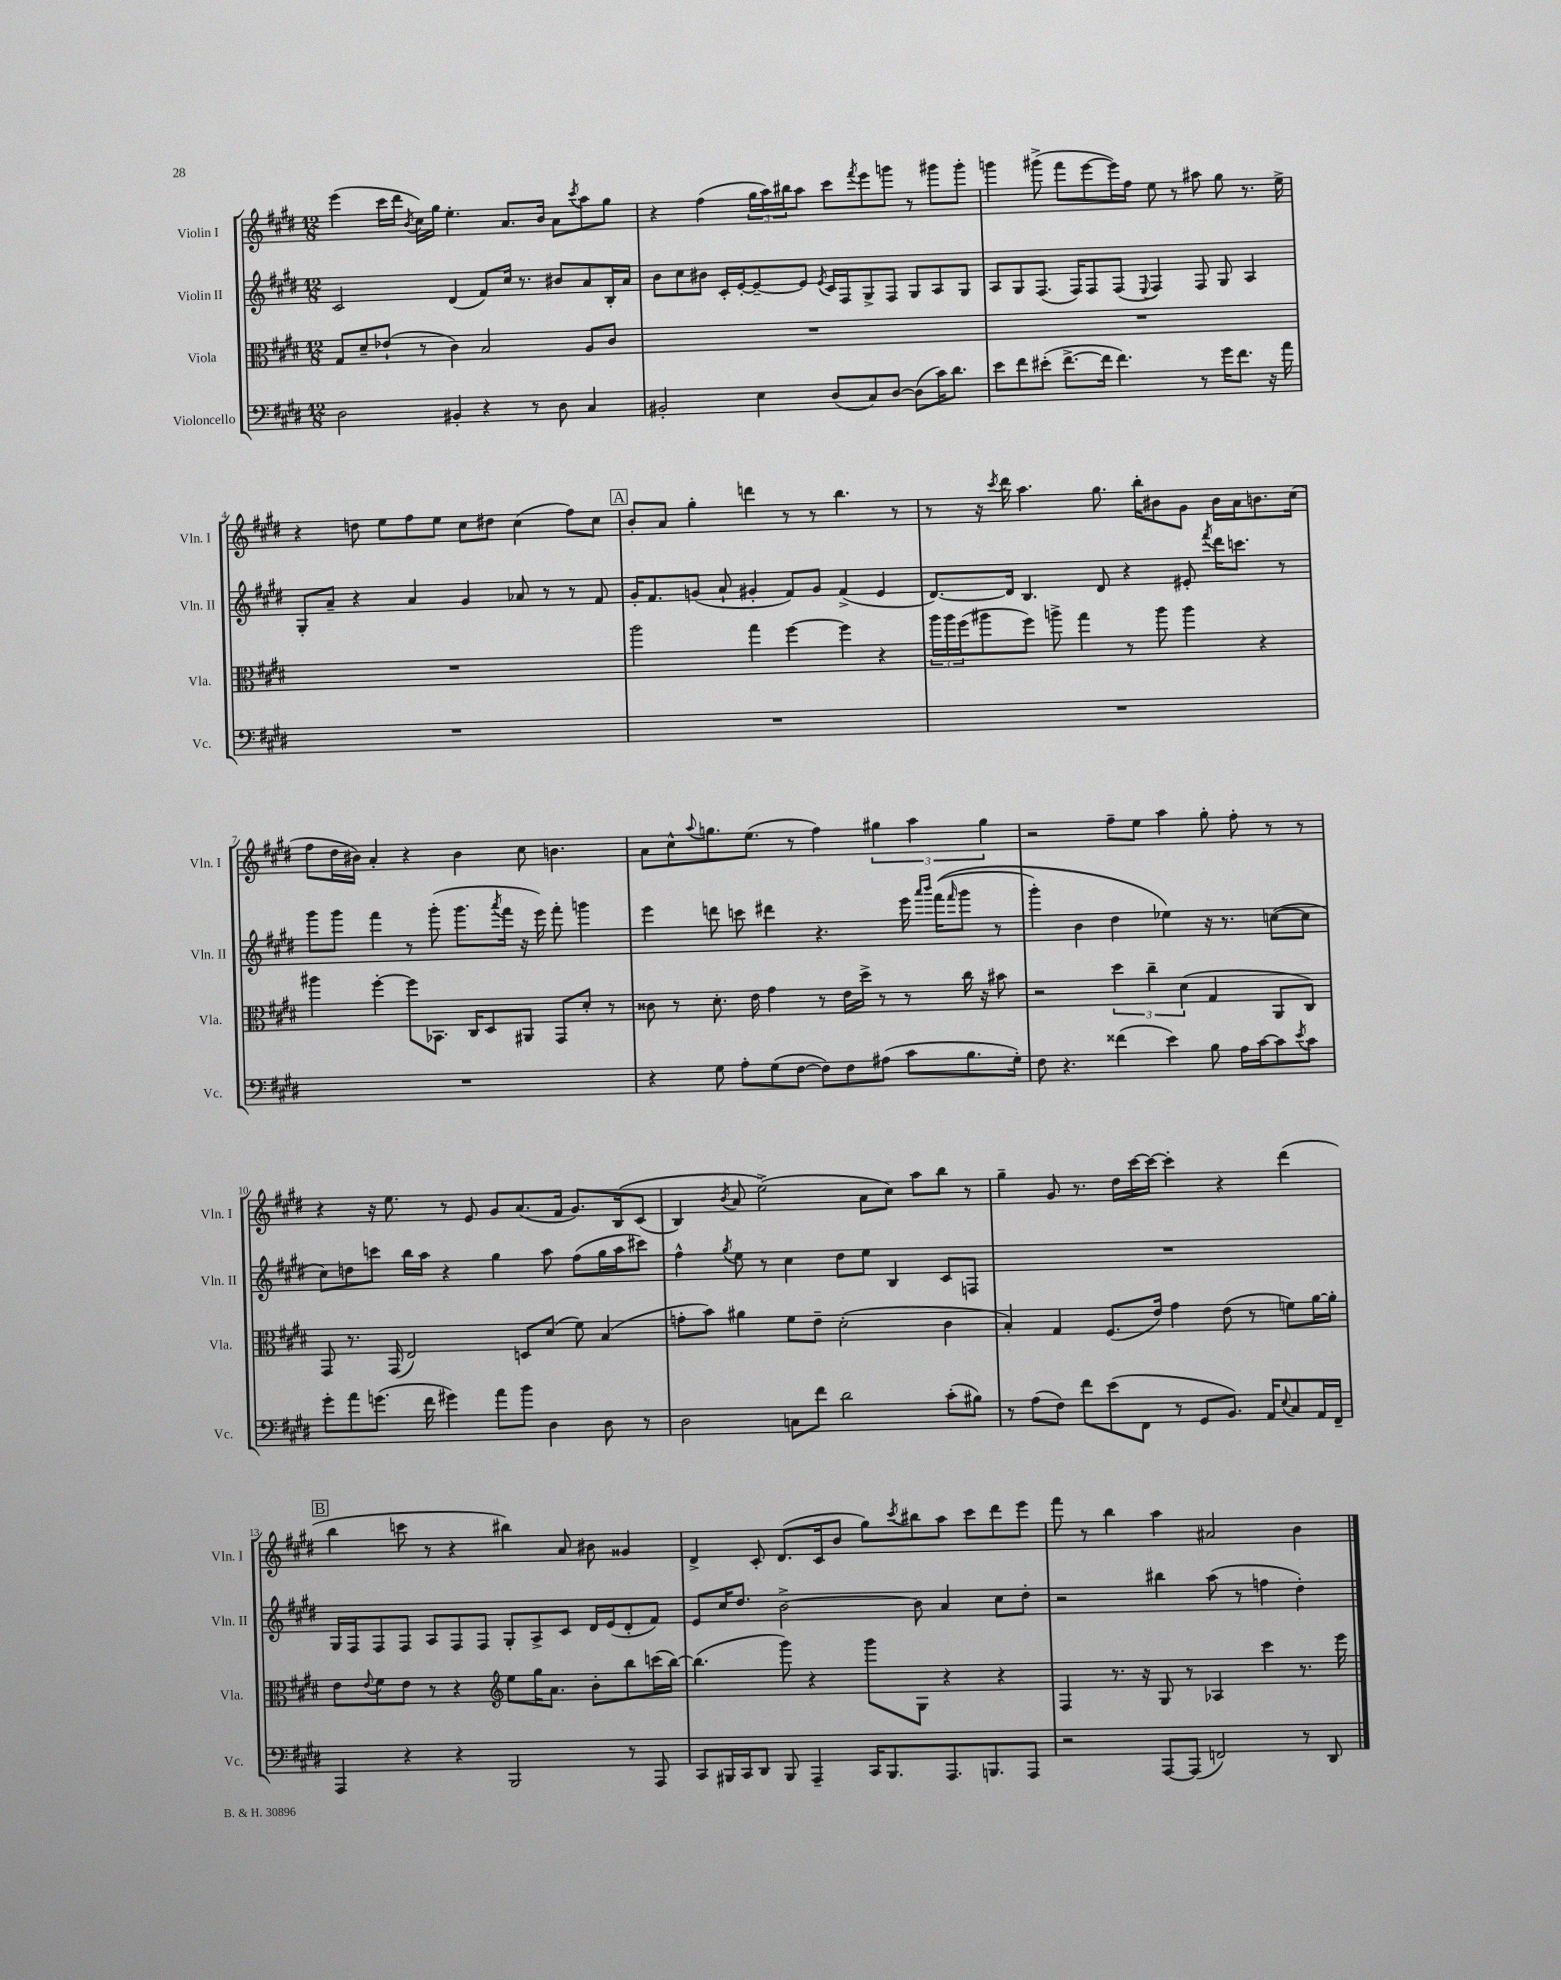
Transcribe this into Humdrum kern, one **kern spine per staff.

**kern	**kern	**kern	**kern
*part4	*part3	*part2	*part1
*staff4	*staff3	*staff2	*staff1
*I"Violoncello	*I"Viola	*I"Violin II	*I"Violin I
*I'Vc.	*I'Vla.	*I'Vln. II	*I'Vln. I
*clefF4	*clefC3	*clefG2	*clefG2
*k[f#c#g#d#]	*k[f#c#g#d#]	*k[f#c#g#d#]	*k[f#c#g#d#]
*M12/8	*M12/8	*M12/8	*M12/8
=1	=1	=1	=1
2D#\	8G#/L	2c#/	(4eee\
.	8d#~/	.	.
.	(8e-X`/J	.	16ccc#\LL
.	.	.	16ddd#\JJ
.	.	.	8qb/
.	8r	.	16cc#\LL)
.	.	.	16gg#\JJ
4BB#X'/	4c#\)	(4d#/	4.ee'\
4r	2B/	8f#/L)	.
.	.	16cc#/Jk	8.a/L
.	.	8.r	.
8r	.	.	.
.	.	.	16b/Jk
8D#\	.	8b#X/L	8a\L
.	.	.	8qccc#/
4C#/	8A/L	8a/	8aa\
.	8c#/J	16B'/L	8gg#\J
.	.	16a/JJ	.
=2	=2	=2	=2
2BB#X'/	1.r	8b\L	4r
.	.	8cc#\	.
.	.	8b#X\J	(4ff#\
.	.	16c#'/LL	.
.	.	[16e'/J	.
4E\	.	8e~/_	24gg#\LL
.	.	.	24aa\)
.	.	.	24bb#X\J
.	.	8e/J]	8aa\J
.	.	8qe/	.
(8D#/L	.	16c#/LL	8ccc#\L
.	.	16F#/J	.
.	.	.	8qfff#/
8C#/)	.	8G#^/	8eee\
[8D#/J	.	8F#/J	8gggn\J
(8D#\L]	.	8G#/L	8r
16c#\K)	.	8A/	8ggg#X\L
8.d#\J	.	.	.
.	.	8G#/J	8ggg#'\J
=3	=3	=3	=3
8e\L	1.r	8A/L	4gggn\
8f#\	.	8G#/	.
(8e#X'\J	.	(8.F#/J	(8ggg#X^\
[8.f#^\L	.	.	8fff#\L
.	.	16F#/KL)	.
.	.	8F#/	[8eee\
16f#\Jk]	.	.	.
4.f#\)	.	(8F#/J	16eee\L])
.	.	.	16ff#\JJ
.	.	8qqE/	.
.	.	4F#/)	8ee\
.	.	.	8r
8r	.	8F#/	8aa#X\
16g#\KL	.	8G#/	8gg#\
8.f#\J	.	.	.
.	.	4A/	8.r
16r	.	.	.
16a\	.	.	16ee^\
!!LO:LB:g=z
=4	=4	=4	=4
1.r	1.r	8G#'/L	4r
.	.	8a~/J	.
.	.	4r	8ddn\
.	.	.	8ee\L
.	.	4a/	8ff#\
.	.	.	8ee\J
.	.	4g#/	8cc#\L
.	.	.	8dd#X\J
.	.	8a-X/	(4cc#\
.	.	8r	.
.	.	8r	8ff#\L)
.	.	8f#/	8cc#\J
!!LO:REH:place=s1:t=A
=5	=5	=5	=5
1.r	2aa\	16g#'/KL	8b'/L
.	.	8.f#/	.
.	.	.	8a/J
.	.	(8gn/J	4gg#'\
.	.	8a`/	.
.	4gg#\	4g#X'/	4dddn\
.	[4ff#\	8f#/L)	8r
.	.	8g#/J	8r
.	4ff#\]	(4f#^/	4.bb\
.	4r	4e/	.
.	.	.	8r
=6	=6	=6	=6
1.r	24aa\LL	[8.d#/L)	8r
.	24aa\	.	.
.	(24ff#\J	.	.
.	8aa#X\	.	16r
.	.	.	8qccc#/
.	.	16d#/Jk]	16ddd#\
.	8ff#\J)	4.B/	4.aa\
.	8aan^\	.	.
.	4gg#\	.	.
.	.	8d#/	8.gg#\
.	8r	4r	.
.	.	.	16bb'\KL
.	8aa\	.	8b#X\
.	4aa\	8e#X'/	8g#\J
.	.	8qfff#/	.
.	.	16ddd#\KL	16b#\LL
.	.	8.cccn\J	16a\J
.	4r	.	8.bn\
.	.	8r	.
.	.	.	(16cc#\Jk
!!LO:LB:g=z
=7	=7	=7	=7
1.r	4aa#X\	8ggg#\L	8ff#\L
.	.	8ggg#\J	16dd#\L
.	.	.	16b#X\JJ)
.	[4ff#'\	4fff#\	4a'/
.	8ff#\L]	8r	4r
.	8.BB-X\J	(8ggg#'\	.
.	.	8.ggg#\L	4b#\
.	16C#/KL	.	.
.	8D#/	.	.
.	.	8qaaa/	.
.	.	16fff#\Jk	.
.	8AA#X/J	16r	8cc#\
.	.	16eee\)	.
.	8GG#/L	8fff#'\	4.bn\
.	8d#'/J	4gggn\	.
.	8r	.	.
=8	=8	=8	=8
4r	8c##X\	4eee\	8a\L
.	8r	.	8cc#^^\
.	.	.	8qqaa/
8G#\	8.d#'\	8dddn\	8.ggn\
8A'\L	.	8cccn\	.
.	16e\	.	(8.ee\J
(8G#\	4g#\	4ddd#X\	.
[8F#\J	.	.	8r
8F#\L])	8r	4.r	4ff#\)
8F#\	16e\LL	.	.
.	16dd#^\JJ	.	.
(8A#X\J	8r	.	6gg#X\
8c#\L	8r	16eee\	.
.	.	.	6aa\
.	.	16qqaaa/LL	.
.	.	16qqbbb/JJ	.
.	.	((16fff#\KL	.
.	.	16qqfff#/	.
8.B\	16cc#\	8ggg#\J	.
.	16r	.	.
.	.	.	6gg#\
.	8b#X\	8r	.
16G#'\Jk)	.	.	.
=9	=9	=9	=9
8F#\	2r	4ggg#'\)	2r
4.r	.	.	.
.	.	4b\	.
(4f##X\	6dd#\	4dd#\	8ff#~\L
.	.	.	8ee\J
.	6cc#~\	.	.
4e\)	.	4ee-X\)	4aa\
.	(6d#\	.	.
8B\	4G#/	16r	8gg#'\
.	.	8.r	.
16A\LL	.	.	8ff#'\
[16c#\J	.	.	.
8c#\]	8AA/L	([8ccn\L	8r
8qe/	.	.	.
8c#\J	8C#/J)	8cc\J]	8r
!!LO:LB:g=z
=10	=10	=10	=10
8g#'\L	8GG#/	8cc#\L)	4r
8a\	8.r	8ddn\	.
(8.gn\J	.	8cccn\J	16r
.	(16GG#/	.	8.ee\
.	2E/)	16bb\LL	.
16f#\	.	16aa\JJ	.
4g#X\)	.	4r	8r
.	.	.	8e/
8a\L	.	4gg#\	8g#/L
8b\J	8Dn/L	.	(8.a/
4D#\	(8d#/J	8aa\	.
.	.	.	16f#/Jk
.	8f#\)	(8ff#\L	8.g#/L)
8D#\	(4B/	16gg#\L	.
.	.	16aa\J	(16B/k
8r	.	8ccc#X\J)	(8c#/J
=11	=11	=11	=11
2D#\	8gn'\L	4ff#^^\	4B/)
.	8b\J)	.	.
.	.	8qgg#/	8qb/
.	4a#X\	8ee\	8a/
.	.	8r	(2ee^\)
8Cn\L	8f#\L	4cc#\	.
8f#\J	8e~\J	.	.
2d#\	(2d#'\	8dd#\L	.
.	.	8ee\J	8a\L
.	.	4B/	8cc#\J)
.	.	.	8aa\L
(8c#'\L	4c#\	8c#/L	8bb\J
8B#X\J)	.	8Fn/J	8r
=12	=12	=12	=12
8r	4B'/)	1.r	4gg#~\
(8A\L	.	.	.
8F#\J)	4G#/	.	8g#/
8f#\L	.	.	8.r
(8e\	(8.F#/L	.	.
.	.	.	16dd#\LL
8FF#\J	.	.	[16ccc#\
.	16e/Jk)	.	16ccc#\JJ_
8r	4g#\	.	4ccc#'\]
8GG#/L	.	.	.
8.BB/J)	(8e\	.	4r
.	8r	.	.
16AA/KL	.	.	.
8qqE/	.	.	.
8C#/	8fn\L)	.	(4ddd#\
16AA/L	[16a\L	.	.
16FF#~/JJ	16a'\JJ]	.	.
!!LO:LB:g=z
!!LO:REH:place=s1:t=B
=13	=13	=13	=13
4AAA/	8e\L	16G#/LL	4bb\
.	.	16F#/J	.
.	8qqe/	.	.
.	8f#\	8F#/	.
4r	8e\J	8F#/J	8cccn\
.	8r	8A/L	8r
4r	4r	8F#/	4r
.	.	8F#/J	.
*	*clefG2	*	*
2BBB/	8ee\L	8G#'/L	4bb#X\)
.	16gg#\K	8A^/	.
.	8.a\J	.	.
.	.	8c#/J	8a/
.	8b'\L	16d#/LL	8b#X\
.	.	(16e/J	.
8r	8bb\	8d#'/	4g##X/
8AAA/	(16cccn\L	8f#/J)	.
.	[16bb\JJ)	.	.
=14	=14	=14	=14
8CC#/L	(4.bb\]	8e/L	4d#^/
16BBB#X/L	.	16cc#/K	.
16CC#/J	.	8.dd#/J	.
8DD#/J	.	.	8c#'/
8BBB#/	8ggg#\)	[2b^\	(8.d#/L
4AAA~/	4r	.	.
.	.	.	16c#/k
.	.	.	8b/J
16CC#/KL	8ggg#\L	.	8gg#\L)
8.BBB#/	.	.	.
.	.	.	8qccc#/
.	8G#\J	8b\]	8bb#X\
8.AAA/	4r	4a/	8aa\J
.	.	.	8ccc#\L
8.BBBn/	.	.	.
.	4r	8cc#\L	8ddd#\
8AAA/J	.	8dd#'\J	8eee\J
=15	=15	=15	=15
2r	4F#/	2r	8fff#\
.	.	.	8r
.	8.r	.	4bb\
.	16r	.	.
[8AAA/L	8G#/	4bb#X\	4aa\
(8AAA/J]	8r	.	.
2FFn/)	4A-X/	(8aa\	2a#X/
.	.	8r	.
.	4ccc#\	4ffn\	.
8r	8.r	4dd#'\)	4b\
8DD#/	.	.	.
.	16eee\	.	.
==	==	==	==
*-	*-	*-	*-
